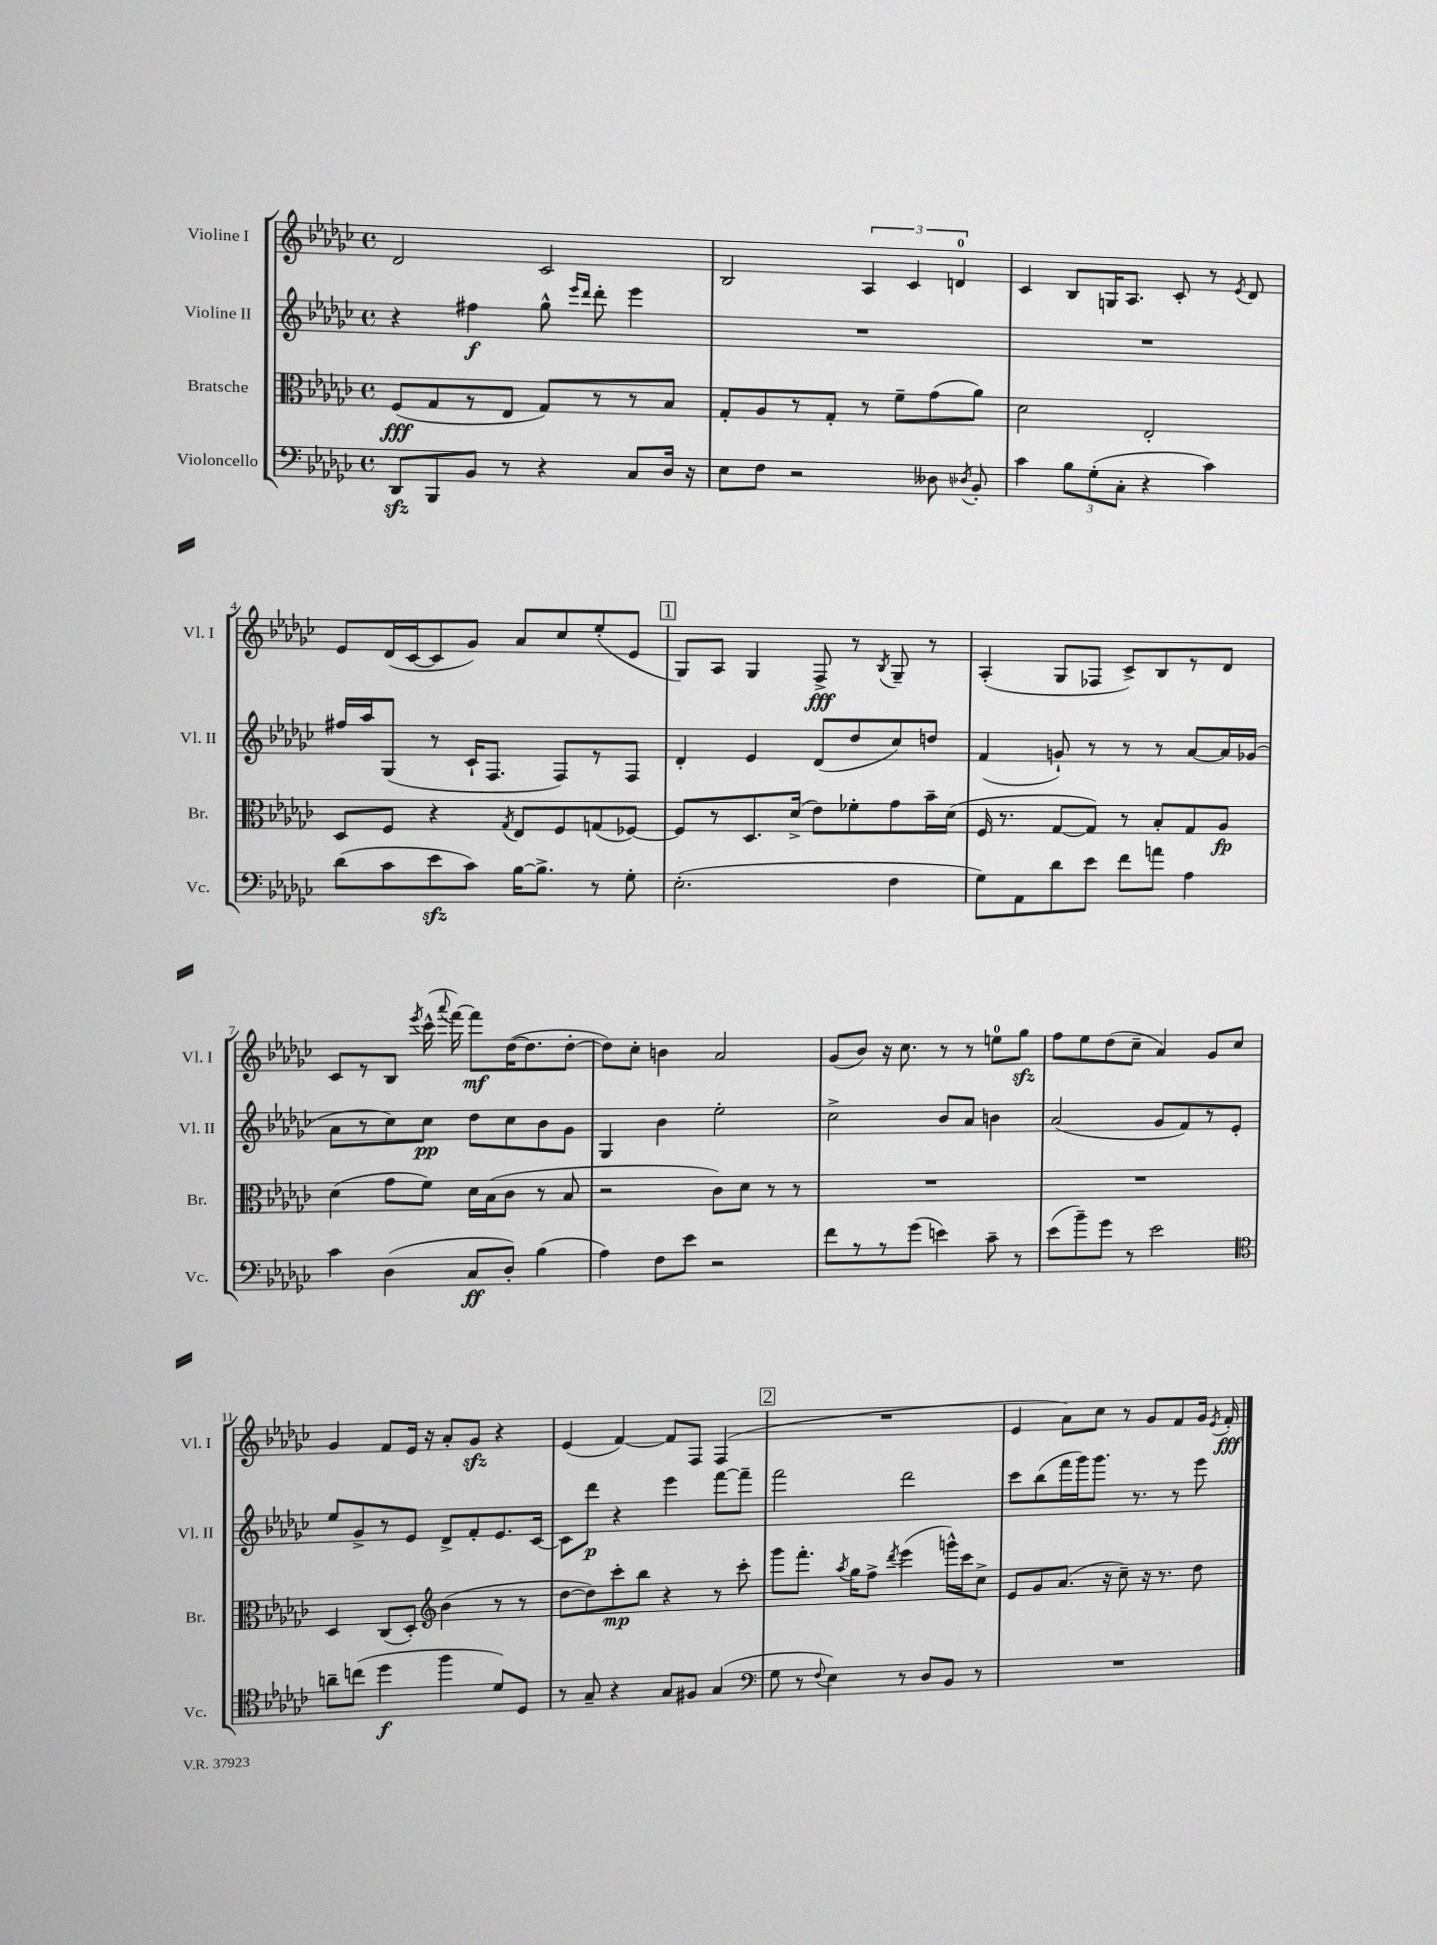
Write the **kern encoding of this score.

**kern	**kern	**kern	**kern
*staff4	*staff3	*staff2	*staff1
*clefF4	*clefC3	*clefG2	*clefG2
*k[b-e-a-d-g-c-]	*k[b-e-a-d-g-c-]	*k[b-e-a-d-g-c-]	*k[b-e-a-d-g-c-]
*M4/4	*M4/4	*M4/4	*M4/4
*met(c)	*met(c)	*met(c)	*met(c)
8DD-	(8F	4r	2d-
8BBB-	8G-	.	.
8BB-	8r	4ff#	.
8r	8E-	.	.
4r	8G-)	8gg-^^	2c-
.	.	16qqeee-	.
.	.	16qqddd-	.
.	8r	8ddd-'	.
8C-	8r	4eee-	.
16D-	8B-	.	.
16r	.	.	.
=	=	=	=
8E-	8G-'	1r	2B-
8F	8A-	.	.
2r	8r	.	.
.	8G-'	.	.
.	8r	.	6A-
.	8f~	.	.
.	.	.	6c-
8D--	(8g-	.	.
.	.	.	6d
8qD-	.	.	.
8BB-'	8a-)	.	.
=	=	=	=
4c-	2d-	1r	4c-
12B-	.	.	8B-
(12G-'	.	.	.
.	.	.	16G
12C-'	.	.	.
.	.	.	8.A-
4r	2E-'	.	.
.	.	.	8c-'
4c-)	.	.	8r
.	.	.	8qe-
.	.	.	8d-
=	=	=	=
(8d-	8D-	16ff#	8e-
.	.	16aa-	.
8c-	8F	(8G-	(16d-
.	.	.	[16c-
8e-	4r	8r	8c-]
8c-)	.	16c-`	8g-)
.	.	8.F	.
.	8qG-	.	.
[16B-	8E-	.	8a-
8.B-^]	.	.	.
.	8F	8F)	8cc-
8r	(8G	8r	(8ee-'
8G-'	[8F-)	8F	8e-
=	=	=	=
(2.E-'	8F-]	4d-'	8G-)
.	8r	.	8A-
.	8.D-	4e-	4G-
.	(16d-^	.	.
.	8e-)	(8d-	8F^
.	8f-'	8dd-	8r
.	.	.	8qB-
4F	8g-	8cc-)	8G-~
.	16b-~	8dd	8r
.	(16d-	.	.
=	=	=	=
8G-)	16F	(4f	(4A-'
.	8.r	.	.
8AA-	.	.	.
8d-	[8G-	8g`)	8G-
8e-	8G-])	8r	8F-
8f	8r	8r	8c-^)
8a	8B-'	8r	8B-
4A-	8G-	[8a-	8r
.	8A-	16a-]	8d-
.	.	(16g-	.
=	=	=	=
4c-	(4d-	8a-	8c-
.	.	8r	8r
(4D-	8g-	8cc-)	8B-
.	.	.	8qeee-
.	8f)	8cc-	(16ccc-^^
.	.	.	8qqaaa-
.	.	.	[16fff)
8C-	16d-	8dd-	8fff]
.	(16B-	.	.
8D-')	8c-	8cc-	([16dd-
.	.	.	8.dd-]
(4B-	8r	8b-	.
.	8B-	8g-	[8dd-'
=	=	=	=
4A-)	2r	4G-	8dd-])
.	.	.	8cc-'
8F	.	4b-	4b
8e-	.	.	.
2r	8c-)	2ee-'	2a-
.	8d-	.	.
.	8r	.	.
.	8r	.	.
=	=	=	=
8f	1r	2cc-^	(8g-
8r	.	.	8b-)
8r	.	.	16r
.	.	.	8.cc-
(8g-	.	.	.
4e)	.	8b-	8r
.	.	8a-	8r
8c-~	.	4b	8ee
8r	.	.	8gg-
=	=	=	=
(8e-	1r	(2a-	8ff
8b-~)	.	.	8ee-
8g-	.	.	(8dd-
8r	.	.	8cc-~
2e-	.	8g-	4a-)
.	.	8f)	.
.	.	8r	8g-
.	.	8e-'	8cc-
=	=	=	=
*clefC4	*	*	*
8a~	4D-	8ee-	4g-
(8cc	.	8g-^	.
4dd-	(8C-	8r	8f
.	8D-')	8e-	16e-
.	.	.	16r
*	*clefG2	*	*
4ff	(4b-	8d-^	8a-'
.	.	8f'	8g-
8d-)	8r	8.e-	4r
8D-	8r	.	.
.	.	[16c-	.
=	=	=	=
8r	[8dd-	8c-]	(4e-
8G-~	8dd-])	8ddd-	.
4r	8ccc-'	4r	[4f)
.	8bb-	.	.
8G-	4r	4eee-	8f]
8F#	.	.	8F
(4G-	8r	[8fff	(4F
.	8ccc-'	8fff~]	.
=	=	=	=
*clefF4	*	*	*
8G-	8ggg-	2fff	1r
8r	8.fff'	.	.
8qqF	.	.	.
4E-)	.	.	.
.	8qaa-	.	.
.	16gg-	.	.
.	8ff^	.	.
.	8qddd-	.	.
8r	(4eee-	2ddd-	.
8D-	.	.	.
8BB-	16ggg^^)	.	.
.	16ccc-	.	.
8r	8cc-^	.	.
=	=	=	=
1r	8e-	8ccc-	4e-
.	8g-	(8bb-	.
.	(8.a-	16fff	8a-)
.	.	16ggg-)	.
.	.	8.ggg-	8cc-
.	16r	.	.
.	8cc-~)	.	8r
.	.	8.r	.
.	16r	.	8g-
.	8.r	.	.
.	.	8r	8f
.	8dd-	8eee-	16g-
.	.	.	8qe-
.	.	.	16f'
==	==	==	==
*-	*-	*-	*-
